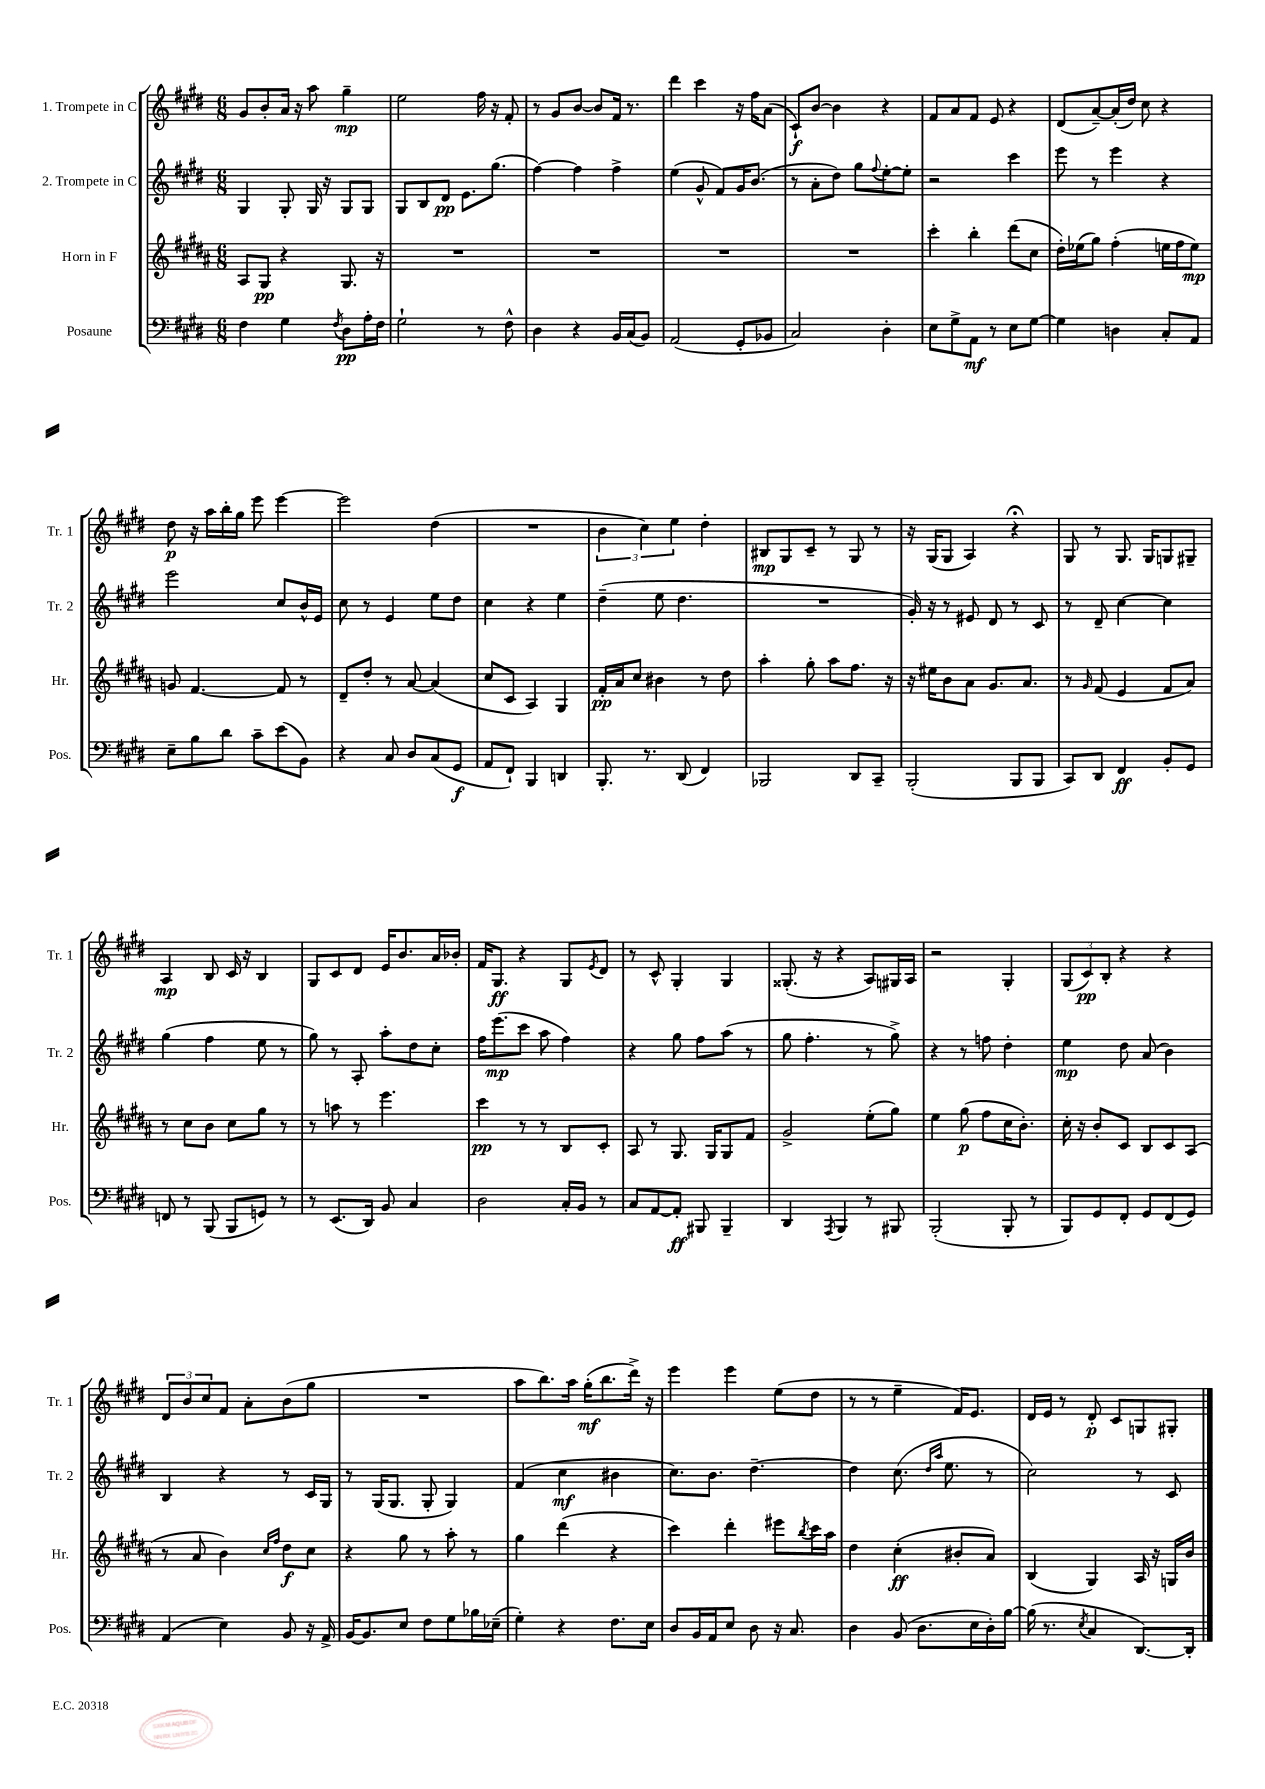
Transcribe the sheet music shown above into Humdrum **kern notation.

**kern	**kern	**kern	**kern
*staff4	*staff3	*staff2	*staff1
*clefF4	*clefG2	*clefG2	*clefG2
*k[f#c#g#d#]	*k[f#c#g#d#a#]	*k[f#c#g#d#]	*k[f#c#g#d#]
*M6/8	*M6/8	*M6/8	*M6/8
4F#\	8A#/L	4G#/	8g#/L
.	8G#/J	.	8b'/
4G#\	4r	8G#'/	16a/Jk
.	.	.	16r
.	.	16G#/	8aa\
.	.	16r	.
8qF#/	.	.	.
8D#\L	8.G#/	8G#/L	4gg#~\
16A'\L	.	8G#/J	.
16F#\JJ	16r	.	.
=	=	=	=
2G#`\	2.r	8G#/L	2ee\
.	.	8B/	.
.	.	8d#/J	.
.	.	8.e\L	.
8r	.	.	16ff#\
.	.	(8.gg#\J	16r
8F#^^\	.	.	8f#'/
=	=	=	=
4D#\	2.r	[4ff#\)	8r
.	.	.	8g#/L
4r	.	4ff#\]	[8b/J
.	.	.	8b/]L
16BB/LL	.	4ff#^\	16f#/Jk
(16C#/J	.	.	8.r
8BB/J)	.	.	.
=	=	=	=
(2AA/	2.r	(4ee\	4ddd#\
.	.	8g#^^/	4ccc#\
.	.	8f#/L)	.
8GG#'/L	.	16g#/K	16r
.	.	(8.b/J	16ff#\LK
8BB-/J	.	.	(8a\J
=	=	=	=
2C#/)	2.r	8r	8c#`/L)
.	.	8a'\L	[8b/J
.	.	8dd#\J)	4b\]
.	.	8gg#\L	.
.	.	8qqff#/	.
4D#'\	.	[8ee'\	4r
.	.	8ee'\]J	.
=	=	=	=
8E\L	4ccc#'\	2r	8f#/L
8G#^\	.	.	8a/
8AA\J	4bb'\	.	8f#/J
8r	.	.	8e/
8E\L	(8ddd#\L	4ccc#\	4r
[8G#\J	8cc#\J	.	.
=	=	=	=
4G#\]	16dd#'\LL)	8eee\	(8d#/L
.	(16ee-\J	.	.
.	8gg#\J)	8r	[8a~/)
4D\	(4ff#'\	4eee\	(16a'/]L
.	.	.	16dd#/JJ)
.	.	.	8cc#\
8C#'/L	16ee\LL	4r	4r
.	16ff#\J	.	.
8AA/J	8ee\J)	.	.
=	=	=	=
8E~\L	8g/	2eee\	8dd#\
8B\	[4.f#/	.	16r
.	.	.	16aa\LL
8d#\J	.	.	16bb'\
.	.	.	16gg#\JJ
8c#~\L	.	.	8eee\
(8e\	8f#/]	8cc#/L	[4eee\
8BB\J)	8r	16b^^/L	.
.	.	16e/JJ	.
=	=	=	=
4r	8d#~/L	8cc#\	2eee\]
.	8dd#'/J	8r	.
8C#/	8r	4e/	.
8D#/L	[8a#/	.	.
(8C#/	(4a#/]	8ee\L	(4dd#\
8GG#/J	.	8dd#\J	.
=	=	=	=
8AA/L	8cc#/L	4cc#\	2.r
8FF#`/J)	8c#/J	.	.
4BBB/	4A#/)	4r	.
4DD/	4G#/	4ee\	.
=	=	=	=
8.BBB'/	16f#'/LL	(4dd#~\	6b\
.	16a#/J	.	.
.	8cc#/J	.	.
.	.	.	6cc#\)
8.r	.	.	.
.	4b#\	8ee\	.
.	.	.	6ee\
(8DD#/	.	4.dd#\	.
4FF#/)	8r	.	4dd#'\
.	8dd#\	.	.
=	=	=	=
2BBB-/	4aa#'\	2.r	8B#/L
.	.	.	8G#/
.	8gg#'\	.	8c#~/J
.	8aa#\L	.	8r
8DD#/L	8.ff#\J	.	8G#/
8CC#~/J	.	.	8r
.	16r	.	.
=	=	=	=
(2BBB'/	16r	16g#'/)	16r
.	16ee#\LK	16r	(16G#/LK
.	8b\	8r	8G#/J
.	8a#\J	8e#/	4A/)
.	8.g#/L	8d#/	.
8BBB/L	.	8r	4r;
.	8.a#/J	.	.
8BBB/J	.	8c#/	.
=	=	=	=
8CC#/L)	8r	8r	8G#/
.	16qqg#/	.	.
8DD#/J	(8f#/	8d#~/	8r
4FF#/	4e/	[4cc#\	8.G#/
.	.	.	16G#/LK
8BB'/L	8f#/L	4cc#\]	8G/
8GG#/J	8a#/J)	.	8G#~/J
=	=	=	=
8FF/	8r	(4gg#\	4A/
8r	8cc#\L	.	.
(8BBB/	8b\J	4ff#\	8B/
8BBB/L	8cc#\L	.	16c#/
.	.	.	16r
8GG/J)	8gg#\J	8ee\	4B/
8r	8r	8r	.
=	=	=	=
8r	8r	8gg#\)	8G#/L
(8.EE/L	8aa\	8r	8c#/
.	8r	8A'/	8d#/J
16DD#/Jk)	.	.	.
8BB/	4.eee\	8aa'\L	16e/LK
.	.	.	8.b/
4C#/	.	8dd#\	.
.	.	8cc#'\J	16a/L
.	.	.	16b-'/JJ
=	=	=	=
2D#\	4ccc#\	16ff#\LK	16f#/LK
.	.	(8.eee\	8.G#/J
.	8r	8ccc#\J	4r
.	8r	8aa\	.
16C#'/LL	8B/L	4ff#\)	8G#/L
16BB/JJ	.	.	.
.	.	.	8qe/
8r	8c#'/J	.	8d#/J
=	=	=	=
8C#/L	8A#/	4r	8r
[8AA/	8r	.	8c#^^/
8AA'/]J	8.G#/	8gg#\	4G#'/
8BBB#/	.	8ff#\L	.
.	16G#/LK	.	.
4BBB#~/	8G#/	(8aa\J	4G#/
.	8f#/J	8r	.
=	=	=	=
4DD#/	2g#^/	8gg#\	(8.G##'/
.	.	4.ff#'\	.
.	.	.	16r
8qAAA/	.	.	.
4BBB/	.	.	4r
8r	(8ee'\L	8r	8A/L)
8BBB#/	8gg#\J)	8gg#^\)	16G#/L
.	.	.	16A/JJ
=	=	=	=
(2BBB'/	4ee\	4r	2r
.	(8gg#\	8r	.
.	8ff#\L	8ff\	.
8BBB'/	16cc#\K	4dd#'\	4G#'/
.	8.b'\J)	.	.
8r	.	.	.
=	=	=	=
8BBB/L)	16cc#'\	4ee\	(12G#/L
.	16r	.	.
.	.	.	12c#/)
8GG#/	8b'/L	.	.
.	.	.	12B'/J
8FF#'/J	8c#/J	8dd#\	4r
8GG#/L	8B/L	(8a/	.
(8FF#/	8c#/	4b\)	4r
8GG#/J)	(8A#/J	.	.
=	=	=	=
(4AA/	8r	4B/	12d#/L
.	.	.	12b/
.	8a#/	.	.
.	.	.	12cc#/
4E\)	4b\)	4r	8f#/J
.	.	.	8a'\L
.	16qqcc#/LL	.	.
.	16qqff#/JJ	.	.
8BB/	8dd#\L	8r	(8b\
16r	8cc#\J	16c#/LL	8gg#\J
16AA^/	.	16G#/JJ	.
=	=	=	=
[16BB/LK	4r	8r	2.r
8.BB/]	.	.	.
.	.	(16G#/LK	.
.	.	8.G#/J	.
8E/J	8gg#\	.	.
8F#\L	8r	8G#'/	.
8G#\	8aa#'\	4G#/)	.
16B-\L	8r	.	.
(16E-~\JJ	.	.	.
=	=	=	=
4G#'\)	4gg#\	(4f#/	8aa\L
.	.	.	8.bb\)
4r	(4ddd#\	4cc#\	.
.	.	.	16aa\Jk
.	.	.	(16gg#'\LK
.	.	.	8.bb\
8.F#\L	4r	4b#\	.
.	.	.	16ddd#^\Jk)
16E\Jk	.	.	16r
=	=	=	=
8D#/L	4ccc#\)	8.cc#\L)	4eee\
16BB/L	.	.	.
16AA/J	.	8.b\J	.
8E/J	4ddd#'\	.	4eee\
8D#\	.	[4.dd#~\	.
16r	8eee#\L	.	(8ee\L
8.C#/	.	.	.
.	8qbb/	.	.
.	16ccc#\L	.	8dd#\J
.	16aa#\JJ	.	.
=	=	=	=
4D#\	4dd#\	4dd#\]	8r
.	.	.	8r
(8BB/	(4cc#'\	(8.cc#\	4ee~\
8.D#\L	.	.	.
.	.	16qqdd#/LL	.
.	.	16qqaa/JJ	.
.	.	8.ee\	.
.	8b#'/L	.	16f#/LK)
16E\L	.	.	8.e/J
16D#'\)	8a#/J)	8r	.
[16B\JJ	.	.	.
=	=	=	=
(16B\]	(4B/	2cc#\)	16d#/LL
8.r	.	.	16e/JJ
.	.	.	8r
8qE/	.	.	.
4C#/	4G#/)	.	8d#'/
.	.	.	8c#/L
[8.DD#/L)	16A#/	8r	8G/
.	16r	.	.
.	16G/LL	8c#/	8G#'/J
16DD#'/]Jk	16b/JJ	.	.
==	==	==	==
*-	*-	*-	*-
